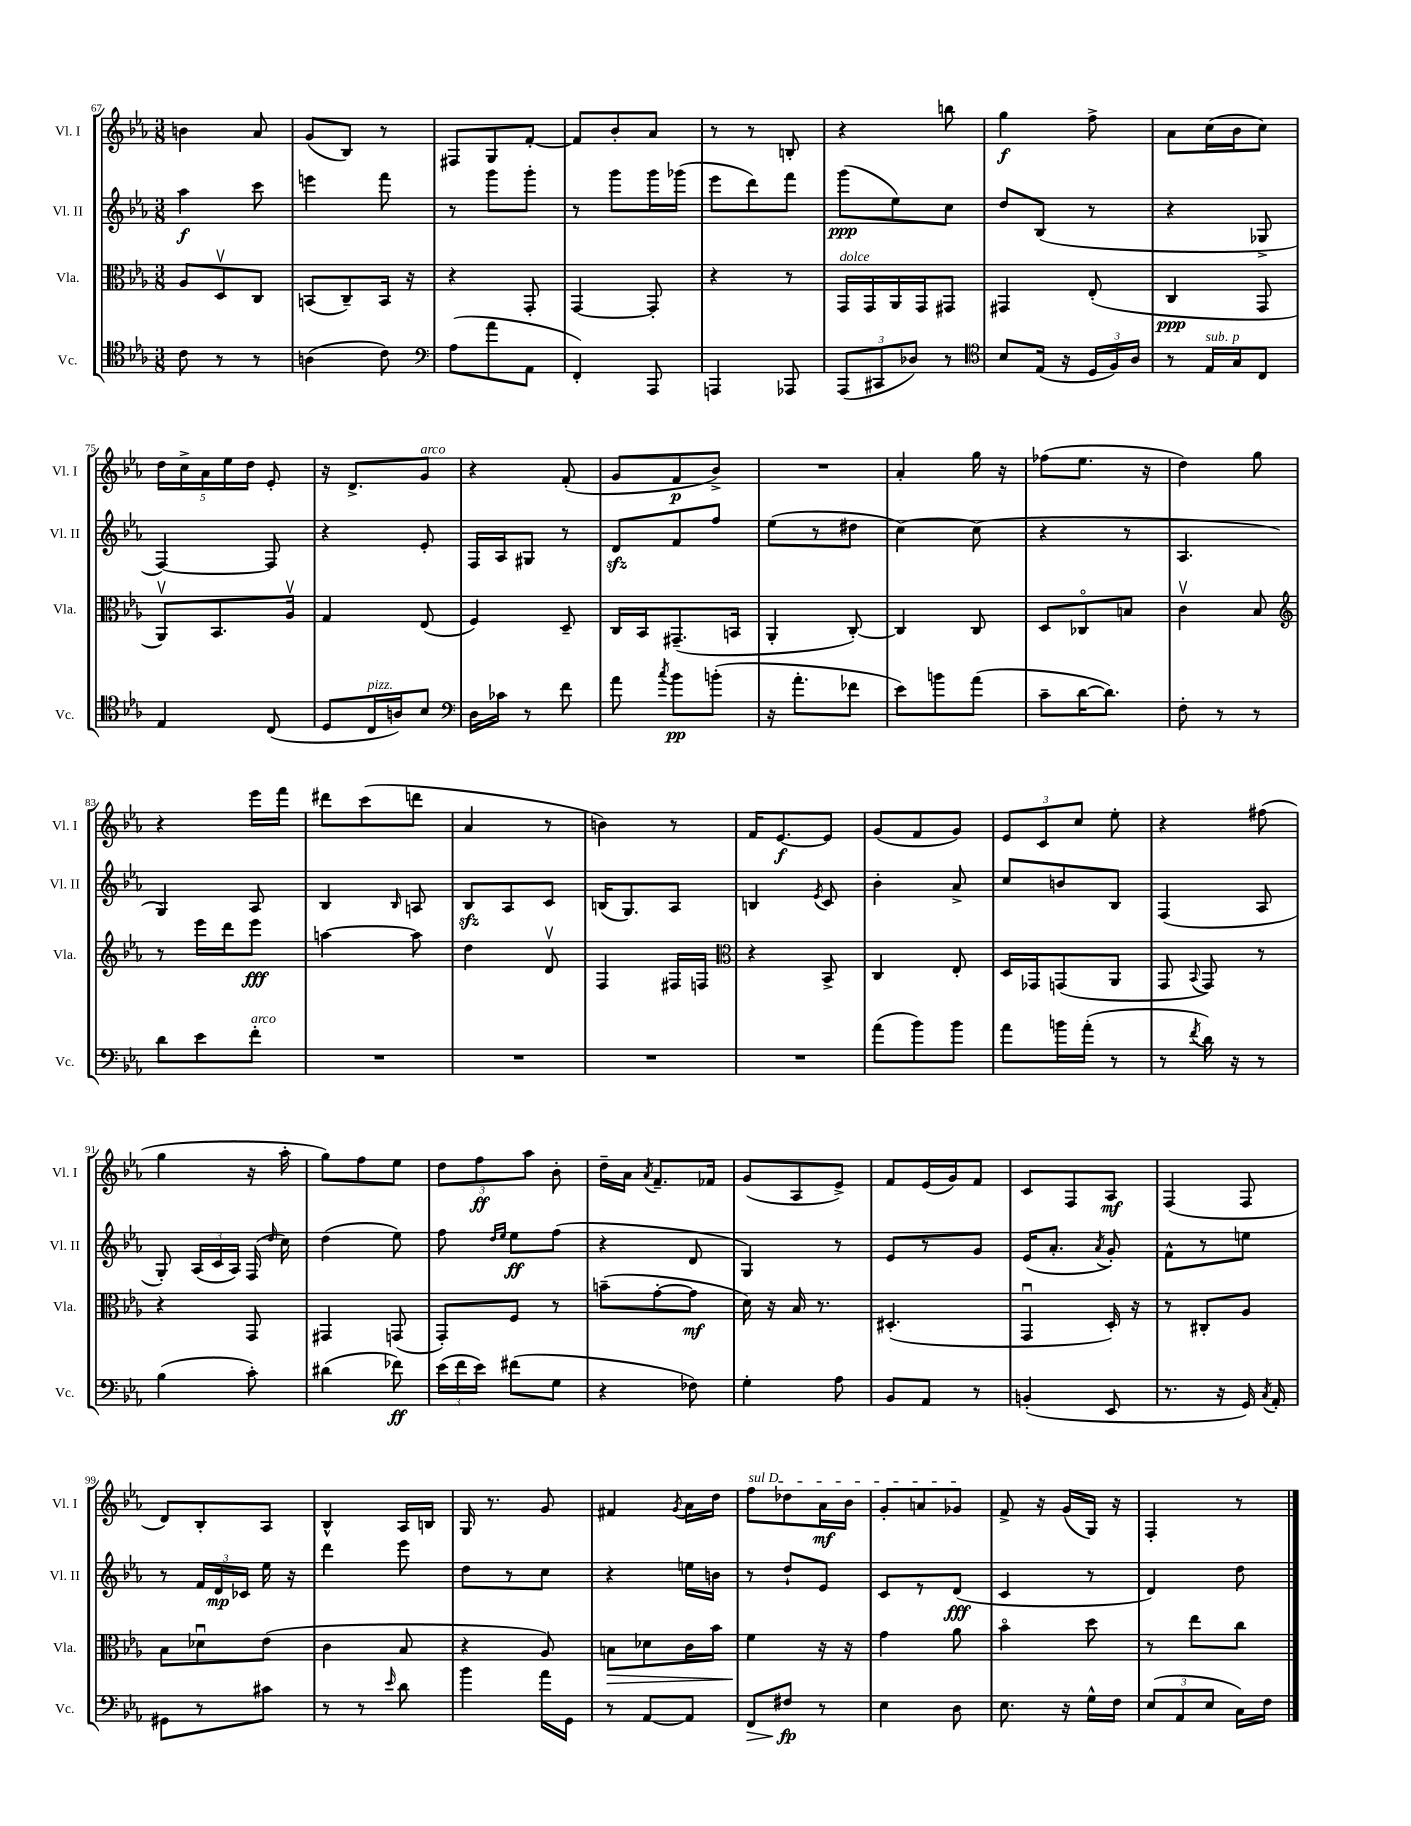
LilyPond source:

<<
\new StaffGroup <<
\new Staff = "s0" \with { instrumentName = "Vl. I" shortInstrumentName = "Vl. I" } {
    \clef treble \key ees \major \numericTimeSignature \time 3/8
    \autoBeamOff b'4 aes'8 |
    g'8[( bes8]) r8 |
    fis8[ g8 f'8]~-. |
    f'8[ bes'8-. aes'8] |
    r8 r8 b8-. |
    r4 b''8 |
    g''4\f f''8-> |
    aes'8[ c''16( bes'16 c''8]) |
    \tuplet 5/4 { d''16[ c''16-> aes'16 ees''16 d''16] } ees'8-. |
    r16 d'8.[-> g'8]^\markup { \italic "arco" } |
    r4 f'8-.( |
    g'8[ f'8\p bes'8]->) |
    R4. |
    aes'4-. g''16 r16 |
    fes''8[( ees''8.] r16 |
    d''4) g''8 |
    r4 ees'''16[ f'''16] |
    dis'''8[ c'''8( d'''8] |
    aes'4 r8 |
    b'4) r8 |
    f'16[ ees'8.~\f ees'8] |
    g'8[( f'8 g'8]) |
    \tuplet 3/2 { ees'8[ c'8 c''8] } ees''8-. |
    r4 fis''8( |
    g''4 r16 aes''16-. |
    g''8[) f''8 ees''8] |
    \tuplet 3/2 { d''8[ f''8\ff aes''8] } bes'8-. |
    d''16[-- aes'16] \acciaccatura { aes'8 } f'8.[-- fes'16] |
    g'8[( aes8 ees'8]->) |
    f'8[ ees'16( g'16) f'8] |
    c'8[ f8 aes8]\mf |
    f4( f8 |
    d'8[) bes8-. aes8] |
    bes4-^ aes16[ b16] |
    g16 r8. g'8 |
    fis'4 \acciaccatura { g'8 } aes'16[ d''16] |
    \once \override TextSpanner.bound-details.left.text = \markup { \italic "sul D" } f''8[\startTextSpan des''8 aes'16\mf bes'16] |
    g'8[-. a'8 ges'8]\stopTextSpan |
    f'8-> r16 g'16[( g16]) r16 |
    f4-. r8 \bar "|." |
}
\new Staff = "s1" \with { instrumentName = "Vl. II" shortInstrumentName = "Vl. II" } {
    \clef treble \key ees \major \numericTimeSignature \time 3/8
    \autoBeamOff aes''4\f c'''8 |
    e'''4 f'''8 |
    r8 g'''8[ g'''8]-. |
    r8 g'''8[ g'''16 ges'''16]( |
    ees'''8[ d'''8) f'''8] |
    g'''8[\ppp( ees''8) c''8] |
    d''8[ bes8]( r8 |
    r4 ges8-> |
    f4~) f8 |
    r4 ees'8-. |
    f16[ aes16 gis8] r8 |
    d'8[\sfz f'8 f''8] |
    ees''8[( r8 dis''8] |
    c''4~) c''8( |
    r4 r8 |
    aes4. |
    g4) aes8 |
    bes4 \grace { bes16 } a8 |
    bes8[\sfz aes8 c'8] |
    b16[( g8.) aes8] |
    b4 \acciaccatura { ees'8 } c'8 |
    bes'4-. aes'8-> |
    c''8[ b'8 bes8] |
    f4( aes8 |
    g8-.) \tuplet 3/2 { aes16[( c'16 aes16]) } f16( \grace { d''16 } c''16) |
    d''4( ees''8) |
    f''8 \grace { d''16[ ees''16] } ees''8[\ff f''8]( |
    r4 d'8 |
    g4) r8 |
    ees'8[ r8 g'8] |
    ees'16[( aes'8.]-. \acciaccatura { aes'8 } g'8-.) |
    f'8[-^ r8 e''8] |
    r8 \tuplet 3/2 { f'16[ d'16\mp ces'16] } ees''16 r16 |
    d'''4 ees'''8 |
    d''8[ r8 c''8] |
    r4 e''16[ b'16] |
    r8 d''8[-! ees'8] |
    c'8[ r8 d'8]\fff( |
    c'4 r8 |
    d'4) d''8 \bar "|." |
}
\new Staff = "s2" \with { instrumentName = "Vla." shortInstrumentName = "Vla." } {
    \clef alto \key ees \major \numericTimeSignature \time 3/8
    \autoBeamOff aes8[ d8\upbow c8] |
    b,8[( c8--) b,16] r16 |
    r4 g,8-. |
    g,4~ g,8-. |
    r4 r8 |
    g,16[^\markup { \italic "dolce" } g,16 aes,16 g,16 gis,8] |
    gis,4 ees8-.( |
    c4\ppp g,8 |
    aes,8[\upbow) bes,8. aes16]\upbow |
    g4 ees8( |
    f4) d8-- |
    c16[ bes,16 gis,8.--( b,16] |
    aes,4-. c8~-.) |
    c4 c8 |
    d8[ ces8\flageolet b8] |
    c'4\upbow bes8 |
    \clef treble r8 ees'''16[ d'''16 ees'''8]\fff |
    a''4~ a''8 |
    d''4 d'8\upbow |
    f4 fis16[ f16] |
    \clef alto r4 bes,8-> |
    c4 ees8-. |
    d16[ ges,16 g,8( aes,8] |
    g,8 \appoggiatura { bes,8 } g,8) r8 |
    r4 g,8 |
    gis,4 g,8( |
    g,8[-.) f8] r8 |
    b'8[--( g'8~-. g'8]\mf |
    d'16) r16 bes16 r8. |
    dis4.-.( |
    g,4\downbow d16-.) r16 |
    r8 cis8[-. aes8] |
    bes8[ des'8\downbow ees'8]( |
    c'4 bes8 |
    r4 aes8) |
    b8[\> des'8 c'16 bes'16] |
    f'4\! r16 r16 |
    g'4 aes'8 |
    bes'4\flageolet d''8 |
    r8 ees''8[ c''8] \bar "|." |
}
\new Staff = "s3" \with { instrumentName = "Vc." shortInstrumentName = "Vc." } {
    \clef tenor \key ees \major \numericTimeSignature \time 3/8
    \autoBeamOff c'8 r8 r8 |
    a4( c'8) |
    \clef bass aes8[( aes'8 aes,8] |
    f,4-.) aes,,8 |
    a,,4 aes,,8 |
    \tuplet 3/2 { aes,,8[( cis,8 des8]) } r8 |
    \clef tenor bes8[ ees16]( r16 \tuplet 3/2 { d16[ f16) aes16] } |
    r8 ees16[^\markup { \italic "sub. p" } g16 c8] |
    ees4 c8( |
    d8[ c16^\markup { \italic "pizz." } a16) bes8] |
    \clef bass d16[ ces'16] r8 f'8 |
    aes'8 \acciaccatura { c''8 } bes'8[\pp b'8]-.( |
    r16 aes'8.[-. fes'8] |
    ees'8[) b'8 aes'8]( |
    c'8[-- d'16~ d'8.]) |
    f8-. r8 r8 |
    d'8[ ees'8 f'8]-.^\markup { \italic "arco" } |
    R4. |
    R4. |
    R4. |
    R4. |
    aes'8[( bes'8) bes'8] |
    aes'8[ b'16 aes'16]-.( r8 |
    r8 \acciaccatura { f'8 } d'16) r16 r8 |
    bes4( c'8-.) |
    dis'4( fes'8\ff) |
    \tuplet 3/2 { ees'16[( f'16 ees'16]) } fis'8[( g8] |
    r4 fes8) |
    g4-. aes8 |
    bes,8[ aes,8] r8 |
    b,4-.( ees,8 |
    r8. r16 g,16) \acciaccatura { c8 } aes,16-. |
    gis,8[ r8 cis'8] |
    r8 r8 \grace { ees'16 } d'8 |
    bes'4 aes'16[ g,16] |
    r8 aes,8[~ aes,8] |
    f,8[\> fis8]\fp\! r8 |
    ees4 d8 |
    ees8. r16 g16[-^ f16] |
    \tuplet 3/2 { ees8[( aes,8 ees8] } c16[) f16] \bar "|." |
}
>>
>>
\layout { \context { \Score currentBarNumber = #67 } }
